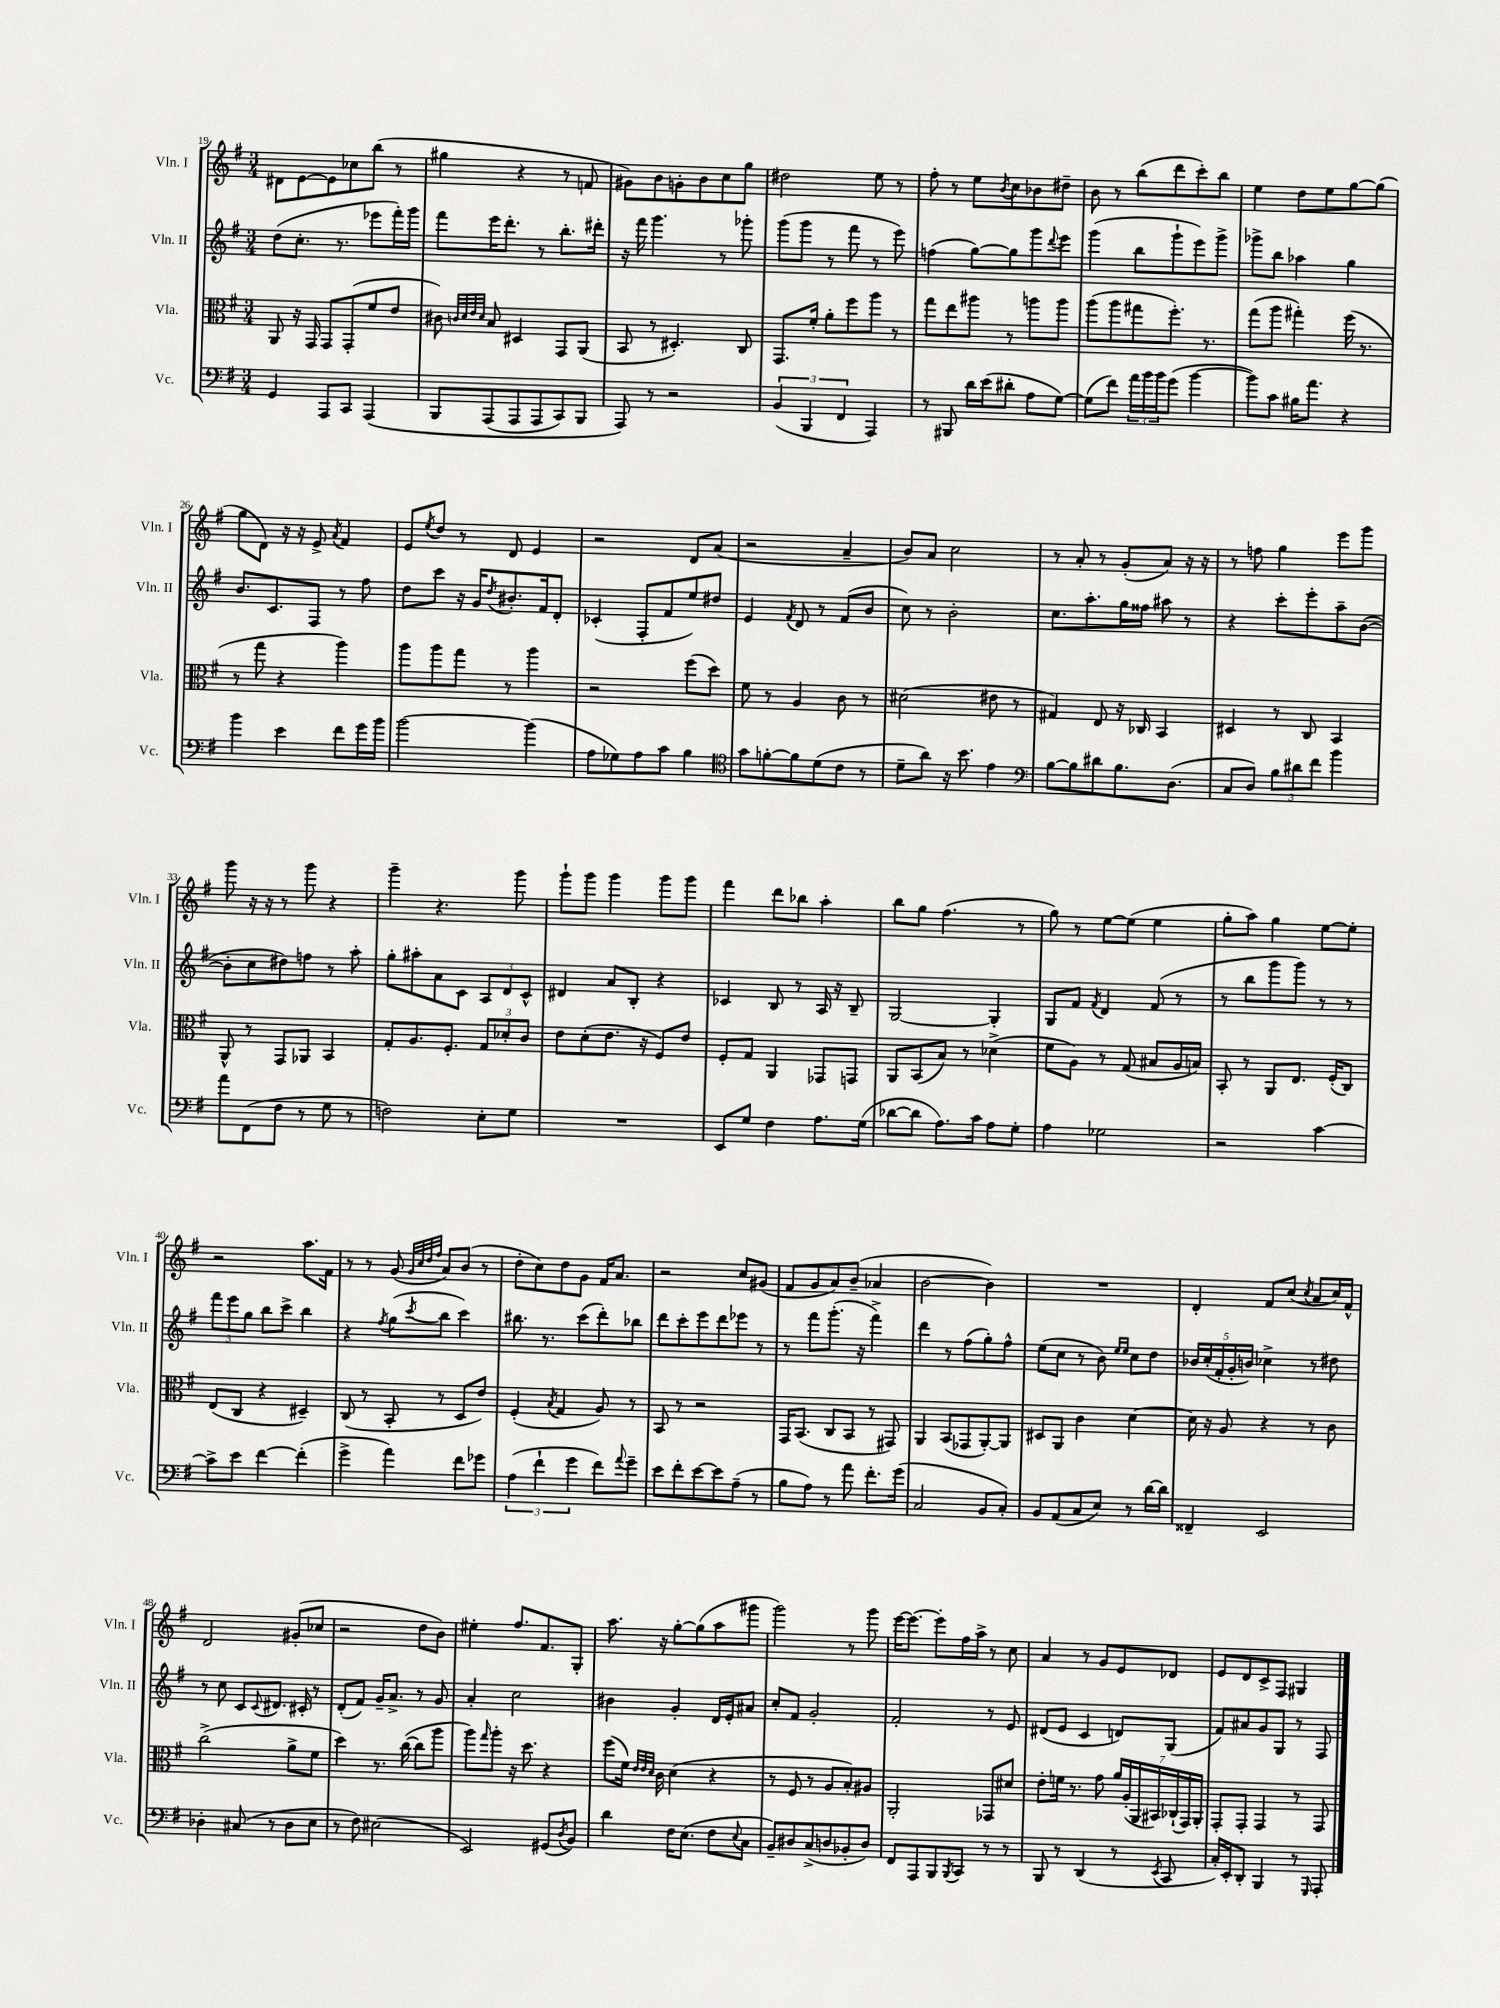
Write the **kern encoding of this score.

**kern	**kern	**kern	**kern
*part4	*part3	*part2	*part1
*staff4	*staff3	*staff2	*staff1
*I"Vc.	*I"Vla.	*I"Vln. II	*I"Vln. I
*I'Vc.	*I'Vla.	*I'Vln. II	*I'Vln. I
*clefF4	*clefC3	*clefG2	*clefG2
*k[f#]	*k[f#]	*k[f#]	*k[f#]
*M3/4	*M3/4	*M3/4	*M3/4
=19	=19	=19	=19
4GG/	8AA/	(8dd\L	8d#X\L
.	16r	8.cc'\J	[8e\
.	16GG/	.	.
8AAA/L	8GG/L	.	8e\]
.	.	8.r	.
8CC/J	(8GG'/	.	8cc-X\
(4AAA/	8f#/	8eee-X\L	(8bb\J
.	8e/J	16fff#'\L)	8r
.	.	16ggg\JJ	.
=20	=20	=20	=20
8BBB/L	8c#X\)	8fff#\L	4gg#X\
.	32qqcn/LLL	.	.
.	32qqd/	.	.
.	32qqe/	.	.
.	32qqd/JJJ	.	.
(8AAA/	8B/	16eee\K	.
.	.	8.ddd'\J	.
8AAA/	4D#X/	.	4r
8AAA/	.	8r	.
8CC/)	8GG/L	8.bb'\L	8r
8BBB/J	(8AA/J	.	8fn/
.	.	16ddd#X'\Jk	.
=21	=21	=21	=21
8AAA/)	8BB/	16r	8g#X\L)
.	.	16fff#\	.
8r	8r	4.ggg\	8b\
2r	4.D#X'/)	.	8gn'\
.	.	.	8b\
.	.	8r	8cc\
.	8C/	8ggg-X'\	8gg\J
=22	=22	=22	=22
(6BB/	8.GG/L	(8ggg\L	2dd#X\
.	.	8ggg\J	.
6BBB/	.	.	.
.	16f#'/Jk	.	.
.	8a'\L	8r	.
6FF#/	.	.	.
.	8ff#\	8fff#\	.
4AAA/)	8aa\J	8r	8ee\
.	8r	8eee\)	8r
=23	=23	=23	=23
8r	8gg\L	(4ffn\	8ff#'\
8BBB#X/	8ee\	.	8r
16d\LL	8aa#X\J	[8gg\L)	8ee\L
(16e\J	.	.	.
.	.	.	8qb/
8d#X'\J	8r	8gg\]	8cc\
8A\L	8aan\L	8ggg\	8b-X\
.	.	8qqddd/	.
[8G\J)	8aa\J	8eee\J	8dd#X~\J
=24	=24	=24	=24
(8G\L]	(8aa\L	(4ggg\	8b\
8f#\J)	8aa\	.	8r
24a\LL	8gg#X\	8bb\L	(8bb\L
24b\	.	.	.
24b\J	.	.	.
(8g\J	8.ff#'\J)	8ggg`\	8ddd\
[4b\	.	8eee\)	8ccc'\)
.	8.r	.	.
.	.	8ggg^\J	8bb\J
=25	=25	=25	=25
8b\L])	(8gg\L	8ggg-X^\L	4ee\
8c\J	8aa\J	8bb\J	.
16B#X\KL	4gg#X'\)	4aa-X\	8dd\L
8.a\J	.	.	.
.	.	.	8ee\
4r	(16ff#\	4gg\	[8gg\
.	8.r	.	.
.	.	.	(8gg\J]
!!LO:LB:g=z
=26	=26	=26	=26
4b\	8r	8.b/L	8gg\L
.	8gg\	.	8d\J)
.	.	8.c/	.
4e\	4r	.	16r
.	.	.	16r
.	.	8F#/J	8e^/
.	.	.	8qa/
8f#\L	4aa\)	8r	4f#/
16g\L	.	8ff#\	.
16b\JJ	.	.	.
=27	=27	=27	=27
[2b\	8aa\L	8dd\L	8e/L
.	.	.	8qee/
.	8aa\	8ccc\J	8dd/J
.	8gg\J	16r	8r
.	.	16g/KL	.
.	.	8qdd/	.
.	8r	8.b#X'/	8d/
(4b\]	4aa\	.	4e/
.	.	16f#/k	.
.	.	8d'/J	.
=28	=28	=28	=28
8A\L	2r	(4c-X'/	2r
8G-X\)	.	.	.
8A\	.	8F#'/L	.
8c\J	.	8f#/	.
4B\	(8ff#\L	8ee/)	8d/L
.	8dd\J)	8dd#X/J	(8a/J
=29	=29	=29	=29
*clefC4	*	*	*
8g\L	8f#\	4e/	2r
[8fn'\	8r	.	.
.	.	8qf#/	.
8f\]	4A/	8d/	.
(8d\	.	8r	.
8c\J	8c\	(8f#/L	4a~/
8r	8r	8b/J	.
=30	=30	=30	=30
8d~\L	(2d#X\	8cc\)	8b/L)
8a\J)	.	8r	8a/J
16r	.	2b'\	2cc\
8.b\	.	.	.
4e\	8e#X\	.	.
.	8r	.	.
=31	=31	=31	=31
*clefF4	*	*	*
[8B\L	4G#X/)	8.cc\L	8r
8B\]	.	.	8a'/
.	.	8.aa'\	.
8d#X\	8E/	.	8r
8.B\	16r	16gg\L	(8g'/L
.	16C-X/	16ff##X\JJ	.
.	4BB/	8aa#X\	8a/J)
(8.D\J	.	.	.
.	.	8r	16r
.	.	.	16r
=32	=32	=32	=32
8C/L	4D#X/	4r	8r
8D/J)	.	.	8ffn\
12B\L	8r	8ccc'\L	4gg\
12d#X\	.	.	.
.	8C/	8eee'\	.
12f#\J	.	.	.
4b\	4BB/	8aa~\	8eee\L
.	.	([8b\J	8ggg\J
!!LO:LB:g=z
=33	=33	=33	=33
8a\L	8AA^^/	8b'\L]	8ggg\
(8FF#\	8r	8cc\	16r
.	.	.	16r
8F#\J	8GG/L	8dd#X\)	8r
8r	8AA-X/J	8ffn\J	8ggg\
8G\	4BB/	8r	4r
8r	.	8aa'\	.
=34	=34	=34	=34
2Fn\)	8G'/L	8gg'\L	4ggg~\
.	8.A/	8aa#X'\	.
.	.	8a\	4.r
.	8.F#'/J	.	.
.	.	8c\J	.
8E'\L	12G/L	12A/L	.
.	12d-X'/	12d/	.
8G\J	.	.	8ggg\
.	12c/J	12c^^/J	.
=35	=35	=35	=35
2.r	8e\L	4d#X/	8ggg`\L
.	(8d'\	.	8ggg\J
.	8.e\J	8a/L	4ggg\
.	.	8B'/J	.
.	16r	.	.
.	8F#/L)	4r	8ggg\L
.	8e/J	.	8ggg\J
=36	=36	=36	=36
8EE/L	8F#'/L	4c-X/	4fff#\
8G/J	8G/J	.	.
4F#\	4AA/	8B/	8ddd\L
.	.	8r	8bb-X\J
8.A\L	8GG-X/L	16A/	4aa'\
.	.	16r	.
.	8GGn/J	8B~/	.
(16G\Jk	.	.	.
=37	=37	=37	=37
[8d-X\L	8AA/L	[2G/	8bb\L
8d-\J]	(8BB/	.	8gg\J
8.A\L)	8B/J)	.	(4.ff#\
.	8r	.	.
16c\Jk	.	.	.
8A\L	(4d-X^\	4G'/]	.
8G'\J	.	.	8r
=38	=38	=38	=38
4A\	8f#\L	8G/L	8gg\)
.	8A\J)	8f#/J	8r
.	.	8qf#/	.
2G-X\	8r	4d/	[8ee\L
.	(8G/	.	(8ee\J]
.	8B#X/L	(8f#/	4ee\
.	16A/L	8r	.
.	16Bn/JJ)	.	.
=39	=39	=39	=39
2r	8BB'/	8r	8gg'\L
.	8r	8bb\L	8aa\J)
.	8AA/L	8ggg\	4gg\
.	8.E/J	8ggg\J)	.
[4c\	.	8r	[8ee\L
.	(16F#'/KL	.	.
.	8C/J)	8r	8ee'\J]
!!LO:LB:g=z
=40	=40	=40	=40
8c^\L]	(8E/L	12fff#\L	2r
.	.	12eee\	.
8e\J	8C/J	.	.
.	.	12gg\J	.
[4f#\	4r	8bb\L	.
.	.	8ccc^\J	.
(4f#'\]	4D#X~/)	4bb\	8.aa\L
.	.	.	16f#\Jk
=41	=41	=41	=41
4g^\	(8C/	4r	8r
.	8r	.	8r
.	.	8qff#/	.
4a\)	8BB'/	(8gg\L	(8g/
.	.	.	32qqg/LLL
.	.	.	32qqcc/
.	.	.	32qqdd/
.	.	8qccc/	32qqff#/JJJ
.	8r	8bb\J	8a/L)
8f#\L	8D/L	4ccc\)	(8b/J
8g-X\J	8e/J)	.	8r
=42	=42	=42	=42
(6A\	(4F#'/	8.bb#X\	8dd'\L
.	.	.	8cc\)
6f#`\	.	.	.
.	.	8.r	.
.	8qB/	.	.
.	4G/	.	8dd\
6g\	.	.	.
.	.	(8ccc\L	8g\J
8f#\L)	8A/)	8ddd'\)	16f#/KL
.	.	.	8.a/J
8qqa/	.	.	.
8g~\J	8r	8bb-X\J	.
=43	=43	=43	=43
8e\L	8BB/	8ddd\L	2r
8f#'\	8r	8ccc'\	.
[8e\	2r	8eee\	.
8e\]	.	8ddd\	.
(8A~\J	.	8eee-X\J	8cc/L
8r	.	8r	(8g#X/J
=44	=44	=44	=44
8B\L	16GG/KL	8r	8f#/L
.	(8.BB/J	.	.
8A\J)	.	8fff#\L	8g/
8r	8C/L	(8.ggg'\J	8a/)
8a\	8BB/J	.	(8b~/J
.	.	16r	.
8.f#'\L	8r	4fff#^\)	4a-X/
.	8GG#X/)	.	.
(16g\Jk	.	.	.
=45	=45	=45	=45
2C/	4AA/	4ddd\	[2b\
.	(8BB/L	8r	.
.	8GG-X/	(8ff#\L	.
8BB/L	[8AA'/)	8gg'\)	4b\])
8C'/J)	8AA/J]	8ff#^^\J	.
=46	=46	=46	=46
8BB/L	8D#X/L	(8ee\L	2.r
(8AA/	8AA/J	8cc\J	.
8C/	4c\	8r	.
8E/J)	.	8b\)	.
.	.	16qqee/LL	.
.	.	16qqee/JJ	.
8r	[4d\	8cc\L	.
[16d\LL	.	8dd\J	.
16d\JJ]	.	.	.
=47	=47	=47	=47
4FF##X~/	16d\]	20b-X/LL	4d'/
.	.	(20cc'/	.
.	16r	.	.
.	.	20f#'/	.
.	8A/	.	.
.	.	20g'/	.
.	.	20bn/JJ)	.
2EE/	4r	4cc-X^\	8f#/L
.	.	.	(8cc/J
.	.	.	8qcc/
.	8r	8r	8a/L
.	8c\	8dd#X\	16cc/L)
.	.	.	16f#^^/JJ
!!LO:LB:g=z
=48	=48	=48	=48
4D-X'\	(2cc^\	8r	2d/
.	.	8cc\	.
(8C#X/	.	8c/L	.
.	.	8qqc/	.
8r	.	8.d#X/J	.
8D-\L	8a^\L	.	(8g#X'/L
.	.	16c#X'/	.
8E\J	8f#\J	8r	8cc-X/J
=49	=49	=49	=49
8r	4dd\)	(8d'/L	2r
8F#\)	.	8f#/J)	.
(2E#X\	8.r	16g~/KL	.
.	.	8.a^/J	.
.	([16cc\	.	.
.	8cc\L]	8r	8dd\L
.	8aa\J	8g/	8b\J)
=50	=50	=50	=50
2EE/)	8aa\L)	4a'/	4ee#X'\
.	16qqgg/	.	.
.	8aa'\J	.	.
.	16r	2cc\	8.ff#/L
.	8.dd\	.	.
.	.	.	8.f#/
(8GG#X/L	4r	.	.
8qD/	.	.	.
8BB/J)	.	.	8G'/J
=51	=51	=51	=51
4d\	(8ff#\L	4b#X\	8.aa\
.	16f#\Jk)	.	.
.	32qqe/LLL	.	.
.	32qqe/	.	.
.	32qqd/JJJ	.	.
.	16c\	.	16r
16F#\KL	(4d\	4g'/	[8gg'\L
(8.E\J	.	.	.
.	.	.	(8gg\]
8F#\L	4r	16d/LL	8aa\
.	.	16e'/J	.
8qqE/	.	.	.
8C\J	.	8a#X/J	8ggg#X\J
=52	=52	=52	=52
8BB~/L)	8r	8cc'/L	2ggg\)
8D#X/	8F#/	8f#/J	.
(8C^/	8r	2g'/	.
8Dn/	8A/L	.	.
8BB-X'/	8B'/)	.	8r
8D/J)	8A#X/J	.	8ggg\
=53	=53	=53	=53
8FF#/L	2AA'/	2f#'/	[16eee\KL
.	.	.	8.eee\J_
8AAA/	.	.	.
8BBB/	.	.	8eee'\L]
8qBBB/	.	.	.
8CC/J	.	.	16ff#\L
.	.	.	16aa^\JJ
8r	8GG-X/L	8r	8r
8r	8d#X/J	8e/	8cc\
=54	=54	=54	=54
8BBB/	8e'\L	(8d#X/L	4a/
8r	16fn\Jk	8e/J	.
.	8.r	.	.
(4DD/	.	4c/	8r
.	8g\	.	8g/L
8r	28a/LL	8dn/L)	8e/
.	(28A'/	.	.
.	28AA/	.	.
.	28BB#X/)	.	.
8qEE/	.	.	.
8CC/	.	(8G/J	8d-X/J
.	(28C-X`/	.	.
.	28GG/)	.	.
.	28AA'/JJ	.	.
=55	=55	=55	=55
16C'/LL)	8GG'/L	8f#/L)	8e/L
16EE'/J	.	.	.
8DD'/J	8GG'/J	8a#X/	8d/
4BBB/	4GG/	8g/	8c^/
.	.	8G/J	8F#/J
8r	8r	8r	4G#X/
16qqGGG/	.	.	.
8AAA'/	8GG/	8F#/	.
==	==	==	==
*-	*-	*-	*-
